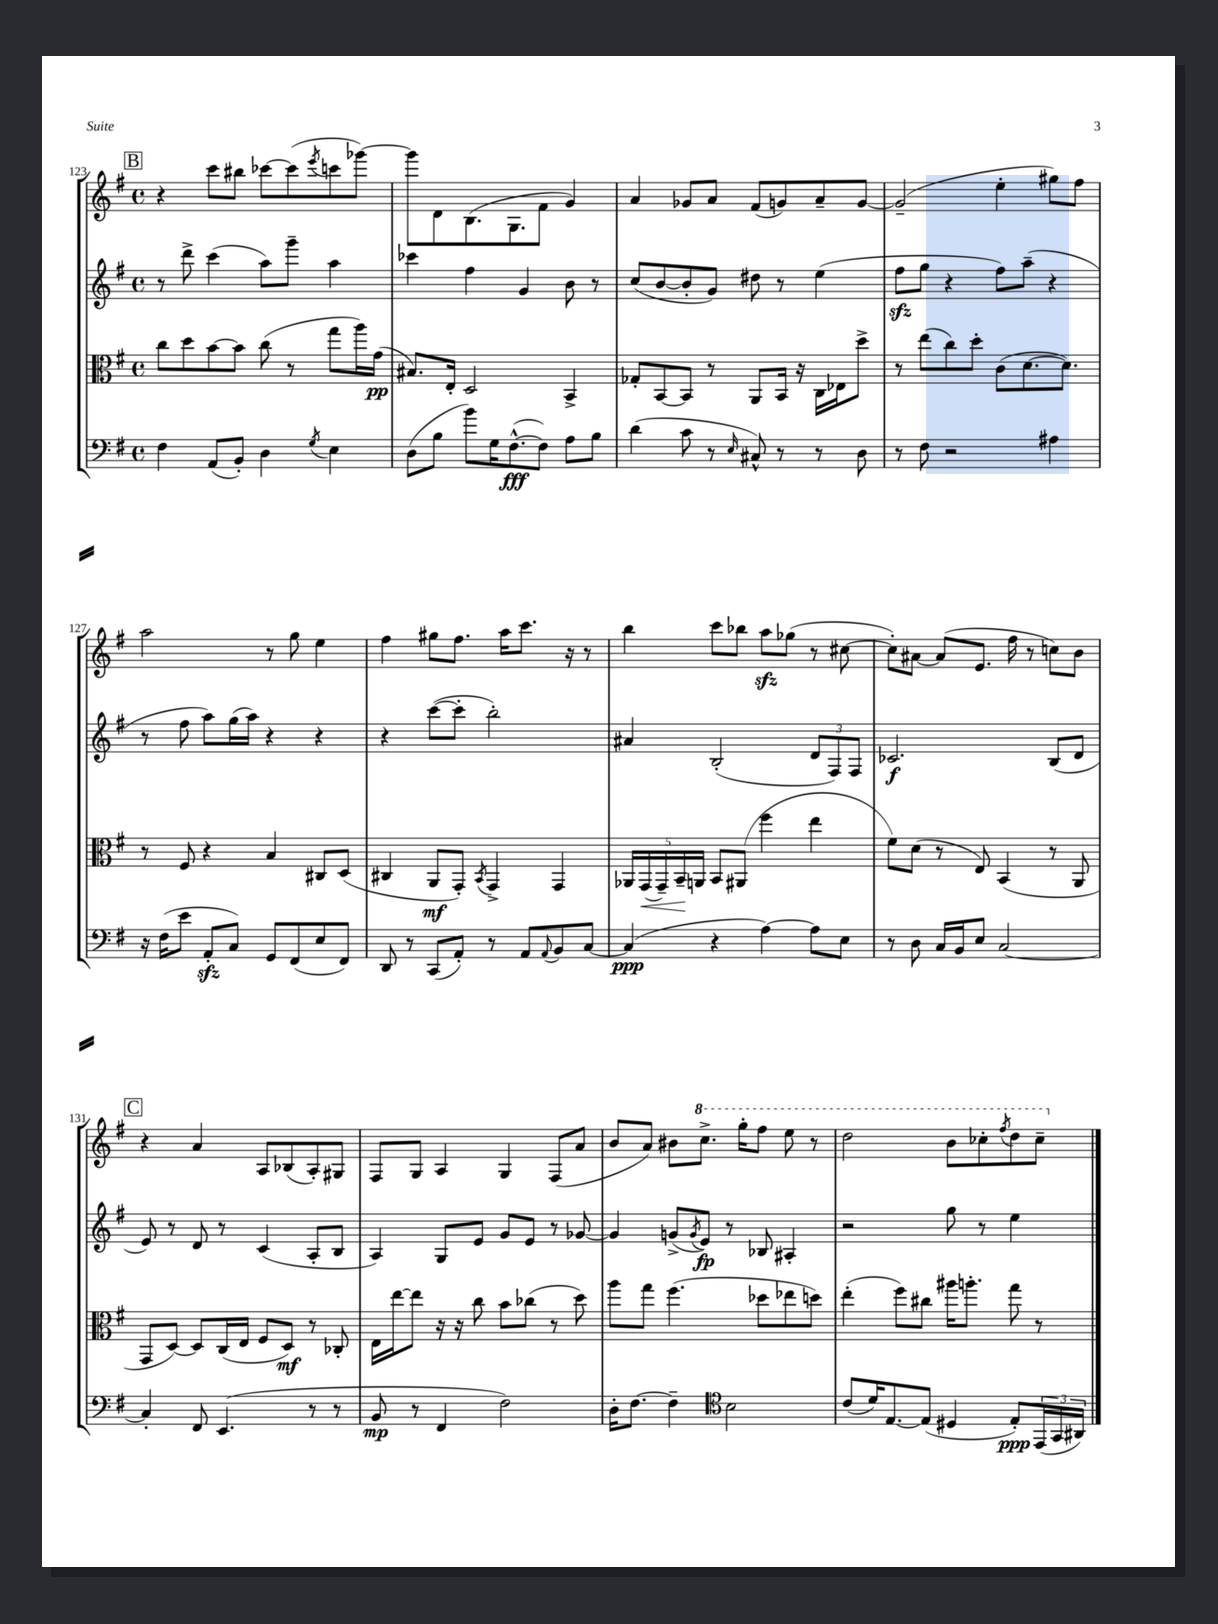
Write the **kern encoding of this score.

**kern	**kern	**kern	**kern
*staff4	*staff3	*staff2	*staff1
*clefF4	*clefC3	*clefG2	*clefG2
*k[f#]	*k[f#]	*k[f#]	*k[f#]
*M4/4	*M4/4	*M4/4	*M4/4
*met(c)	*met(c)	*met(c)	*met(c)
4F#	8cc	8r	4r
.	8dd	8ddd^	.
(8AA	[8b	(4ccc	8ccc
8BB')	8b]	.	8bb#
4D	(8cc	8aa)	[8ccc-
.	8r	8ggg~	(8ccc-]
8qG	.	.	8qeee
4E	8gg	4aa	8ccc
.	16aa)	.	[8ggg-)
.	(16g	.	.
=	=	=	=
(8D	8.B#)	4ccc-	8ggg-]
8B	.	.	8d
.	16E'	.	.
8b)	2D	4ff#	(8.B
16G	.	.	.
([8.F#^^	.	.	8.G
.	.	4g	.
8F#])	.	.	8f#
8A	4BB^	8b	4g)
8B	.	8r	.
=	=	=	=
(4d	8G-'	(8cc	4a
.	[8BB	[8b	.
8c	8BB]	8b']	8g-
8r	8r	8g)	8a
16qqE	.	.	.
8C#^^)	8AA	8dd#	(8f#
8r	16BB	8r	8g)
.	16r	.	.
8r	16C	(4ee	8a~
.	16E-	.	.
8D	8dd^	.	[8g
=	=	=	=
8r	8r	8ff#	(2g~]
8F#	(8ee	8gg	.
2r	8cc)	4r	.
.	8dd'	.	.
.	(8c	8ff#)	4ee'
.	[8.d	(8aa~	.
4A#	.	4r	8gg#)
.	8.d])	.	.
.	.	.	8ff#
=	=	=	=
16r	8r	8r	2aa
(16F#	.	.	.
8e	8F#	8ff#	.
8AA'	4r	8aa)	.
8C)	.	(16gg	.
.	.	16aa)	.
8GG	4B	4r	8r
(8FF#	.	.	8gg
8E	8C#	4r	4ee
8FF#)	(8D	.	.
=	=	=	=
8DD	4C#	4r	4ff#
8r	.	.	.
(8CC	8AA	([8ccc	8gg#
8AA')	8GG')	8ccc']	8.ff#
.	8qBB	.	.
8r	4GG^	2bb')	.
.	.	.	16aa
8AA	.	.	8.ccc
8qqAA	.	.	.
8BB	4GG	.	.
.	.	.	16r
[8C	.	.	8r
=	=	=	=
(4C]	20AA-	4a#	4bb
.	(20GG	.	.
.	20GG~)	.	.
.	20BB~	.	.
.	20AA	.	.
4r	8BB	(2B'	8ccc
.	(8AA#	.	8bb-
[4A)	4ff#	.	8aa
.	.	.	(8gg-
8A]	4ee	12d	8r
.	.	12F#)	.
8E	.	.	[8cc#
.	.	12F#	.
=	=	=	=
8r	8f#)	2.c-	8cc#'])
8D	(8d	.	[8a#
16C	8r	.	(8a#]
16BB	.	.	.
8E	8E)	.	8.e
[2C	(4BB	.	.
.	.	.	16ff#
.	.	.	8r
.	8r	(8B	8cc)
.	8AA	8d	8b
=	=	=	=
4C']	8GG	8e)	4r
.	[8D)	8r	.
8FF#	8D]	8d	4a
(4.EE	(16C	8r	.
.	16E	.	.
.	8F#	(4c	8A
.	8D)	.	(8B-
8r	8r	8A'	8A')
8r	8C-'	8B	8G#
=	=	=	=
8BB	16E	4A)	8F#
.	[16ee	.	.
8r	8ee]	.	8G
4FF#	16r	8G	4A
.	16r	.	.
.	8cc	8e	.
2F#)	8b	8g	4G
.	(8cc-	8e	.
.	8r	8r	(8F#
.	8dd)	[8g-	8a
=	=	=	=
16D'	8aa	4g-]	8b
[8.F#	.	.	.
.	8gg	.	8a)
4F#~]	(4.ff#	(8g^	8b#
.	.	8qg	.
.	.	8e)	8.ccc^
*clefC4	*	*	*
2B	.	8r	.
.	.	.	16ggg'
.	8dd-	8B-	8fff#
.	8ee-	4A#'	8eee
.	8dd)	.	8r
=	=	=	=
(8c	(4ee'	2r	2ddd
16d)	.	.	.
[8.E	.	.	.
.	8ff#)	.	.
(8E]	8cc#	.	.
4D#	16aa#	8gg	8bb
.	8.aa'	.	.
.	.	8r	8ccc-'
.	.	.	8qfff#
8E')	8gg	4ee	8ddd
(24EE	8r	.	8ccc-~
24GG	.	.	.
24AA#)	.	.	.
==	==	==	==
*-	*-	*-	*-
